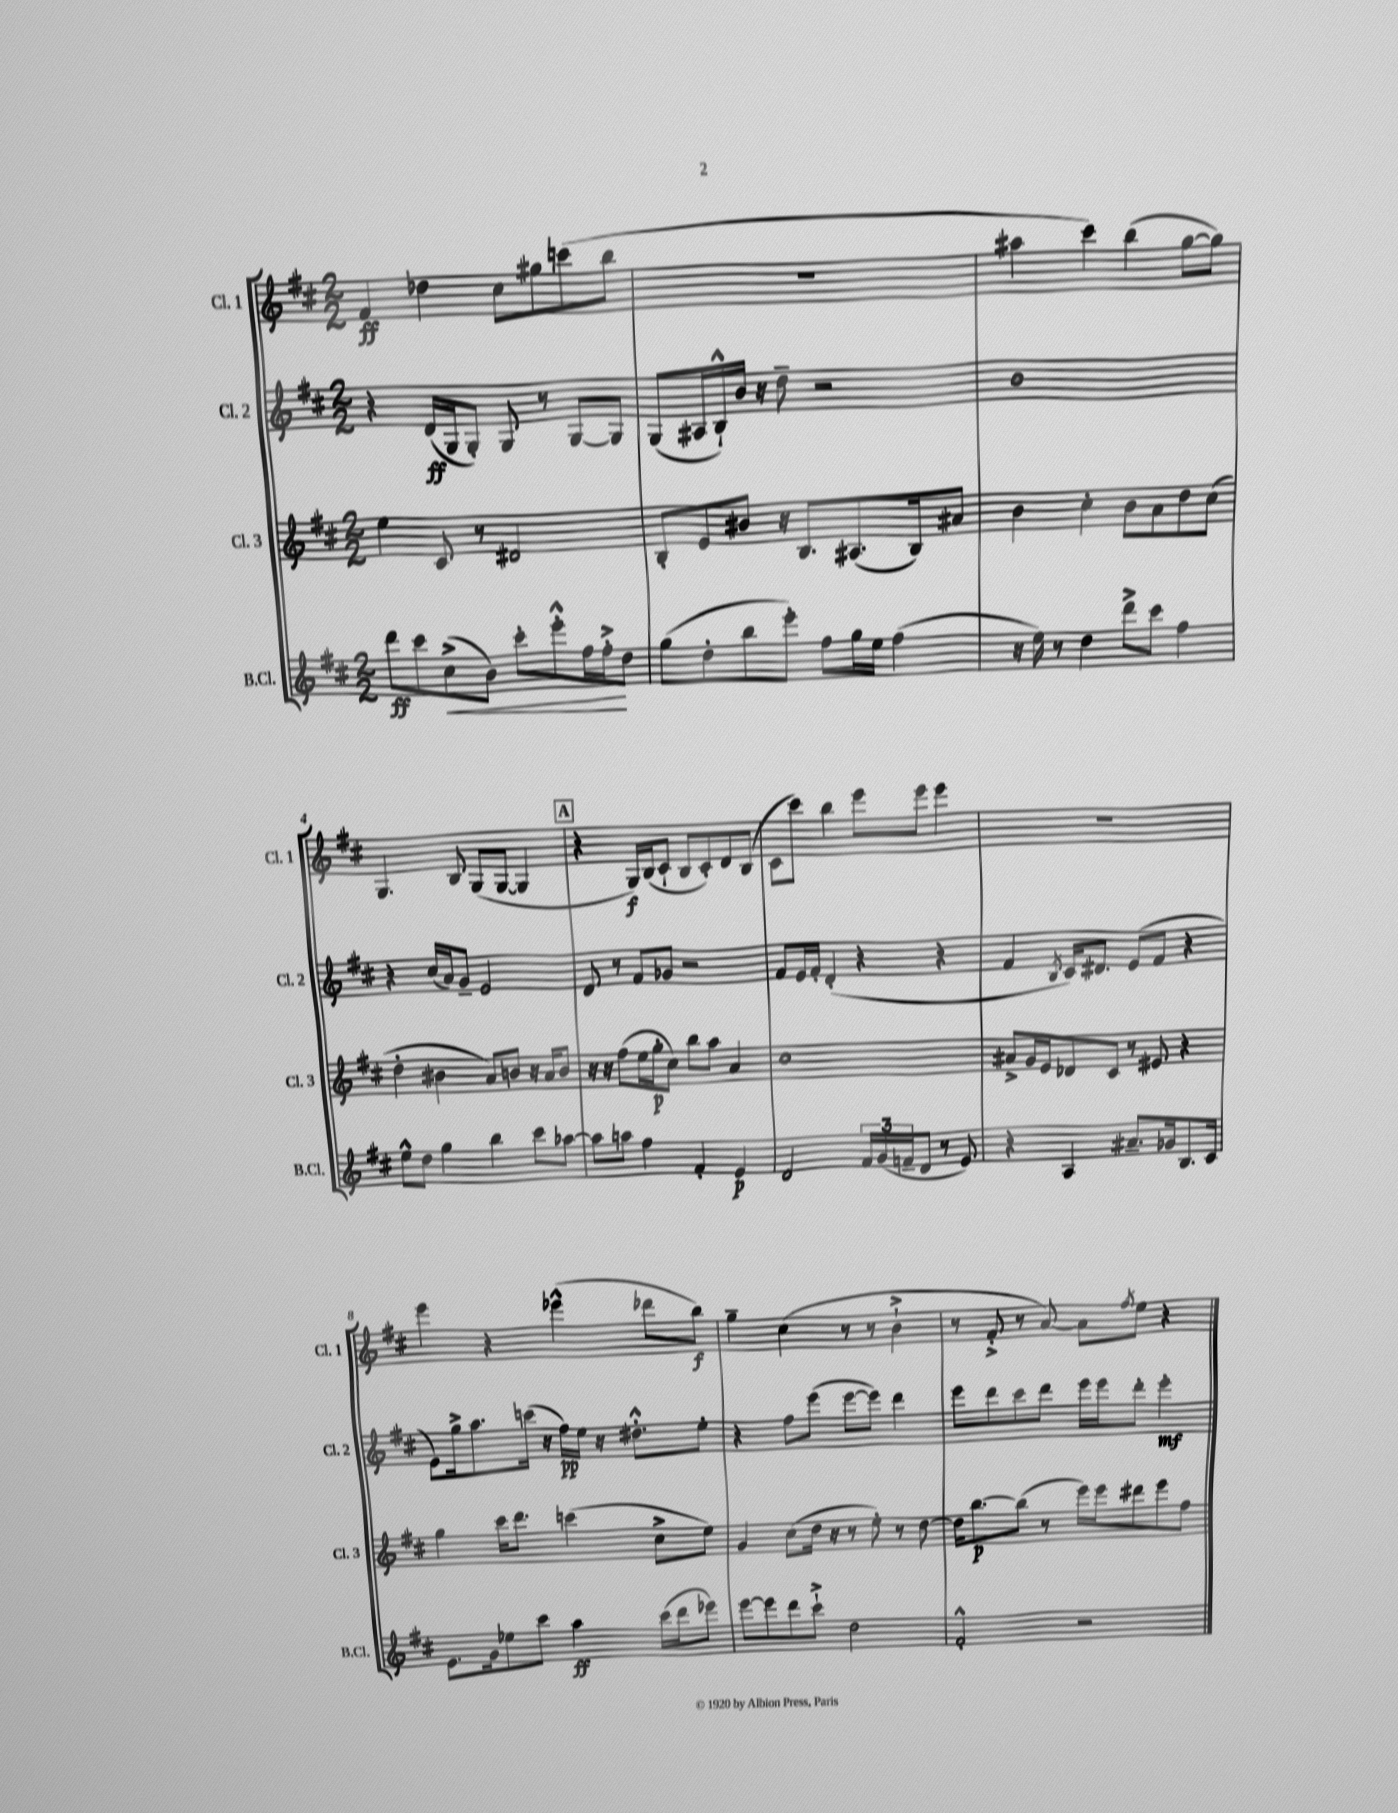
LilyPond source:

<<
\new StaffGroup <<
\new Staff = "s0" \with { instrumentName = "Cl. 1" shortInstrumentName = "Cl. 1" } {
    \clef treble \key d \major \numericTimeSignature \time 2/2
    fis'4\ff des''4 cis''8 gis''8 c'''8( b''8 |
    R1 |
    ais''4 cis'''4) b''4( g''8~ g''8) |
    g4. b8 g8( g8~ g4 |
    \mark \markup { \box "A" } r4 g16\f) b16( cis'8-! b8 cis'8-.) d'8 b8( |
    cis'8 cis'''8) b''4 e'''8 e'''8 e'''4 |
    R1 |
    e'''4 r4 ees'''4-^( des'''8 b''8\f) |
    g''4-- cis''4( r8 r8 b'4-!-> |
    r8 fis'8-.-> r8 a'8~) a'8 \acciaccatura { fis''8 } e''8 r4 \bar "|." |
}
\new Staff = "s1" \with { instrumentName = "Cl. 2" shortInstrumentName = "Cl. 2" } {
    \clef treble \key d \major \numericTimeSignature \time 2/2
    r4 d'16\ff( g16 g8-.) g8 r8 g8~ g8 |
    g8( ais16 b16-!-^) b'16 r16 d''8-- r2 |
    b'1 |
    r4 cis''16( a'16) g'8-- e'2 |
    \mark \markup { \box "A" } d'8 r8 fis'8 ges'8 r2 |
    fis'8 e'16 fis'16-. d'4-.( r4 r4 |
    fis'4 \acciaccatura { b8 } cis'16) dis'8. e'8( fis'8 r4 |
    e'8) g''16-> a''8. c'''16( r16 fis''16\pp) e''16 r16 dis''8.-.-^ e''8-. |
    r4 fis''8 e'''8( e'''8~ e'''8) d'''4 |
    e'''8 d'''8 cis'''8 d'''8 e'''16 e'''16 d'''8-. e'''4-.\mf \bar "|." |
}
\new Staff = "s2" \with { instrumentName = "Cl. 3" shortInstrumentName = "Cl. 3" } {
    \clef treble \key d \major \numericTimeSignature \time 2/2
    e''4 cis'8 r8 dis'2 |
    b8-. e'8 bis'8 r16 b8. ais8.( b16) ais'8 |
    b'4 cis''4-. b'8 a'8 d''8 cis''8( |
    d''4-. bis'4 a'8) b'8 r16 a'16 b'8 |
    \mark \markup { \box "A" } r16 r16 fis''8( e''16 g''16-.\p cis''8) b''8 a''8 a'4 |
    cis''1 |
    ais'8-> g'16 e'16 des'8 cis'8 r8 eis'8 r4 |
    g''4 cis'''16 d'''8. c'''4( cis''8-> e''8) |
    g'4 cis''8( d''16 r16 r8 e''8-.) r8 d''8~ |
    d''16 b''8.~\p b''8( r8 e'''16) e'''16 dis'''8 e'''8 fis''8 \bar "|." |
}
\new Staff = "s3" \with { instrumentName = "B.Cl." shortInstrumentName = "B.Cl." } {
    \clef treble \key d \major \numericTimeSignature \time 2/2
    d'''8\ff cis'''8 cis''8->\<( b'8) cis'''8-. e'''8-.-^ fis''16 fis''16-.->\! d''8 |
    g''8( d''8-. b''8 e'''8-.) fis''8 g''16 e''16 fis''4( |
    r16 e''16) r8 d''4 d'''8-> cis'''8 fis''4 |
    e''8-^ d''8 g''4 b''4 cis'''8 aes''8~ |
    \mark \markup { \box "A" } aes''8 a''8 fis''4 fis'4-. e'4\p |
    d'2 \tuplet 3/2 { fis'16 g'16( f'16-- } d'8 r8 e'8) |
    r4 a4 ais'8.-- ges'16 b8. cis'16 |
    e'8. g'16 ees''8 cis'''8 a''4\ff cis'''16( d'''16 ees'''8) |
    e'''8~ e'''8 d'''8 cis'''8-!-> d''2 |
    fis'2-.-^ r2 \bar "|." |
}
>>
>>
